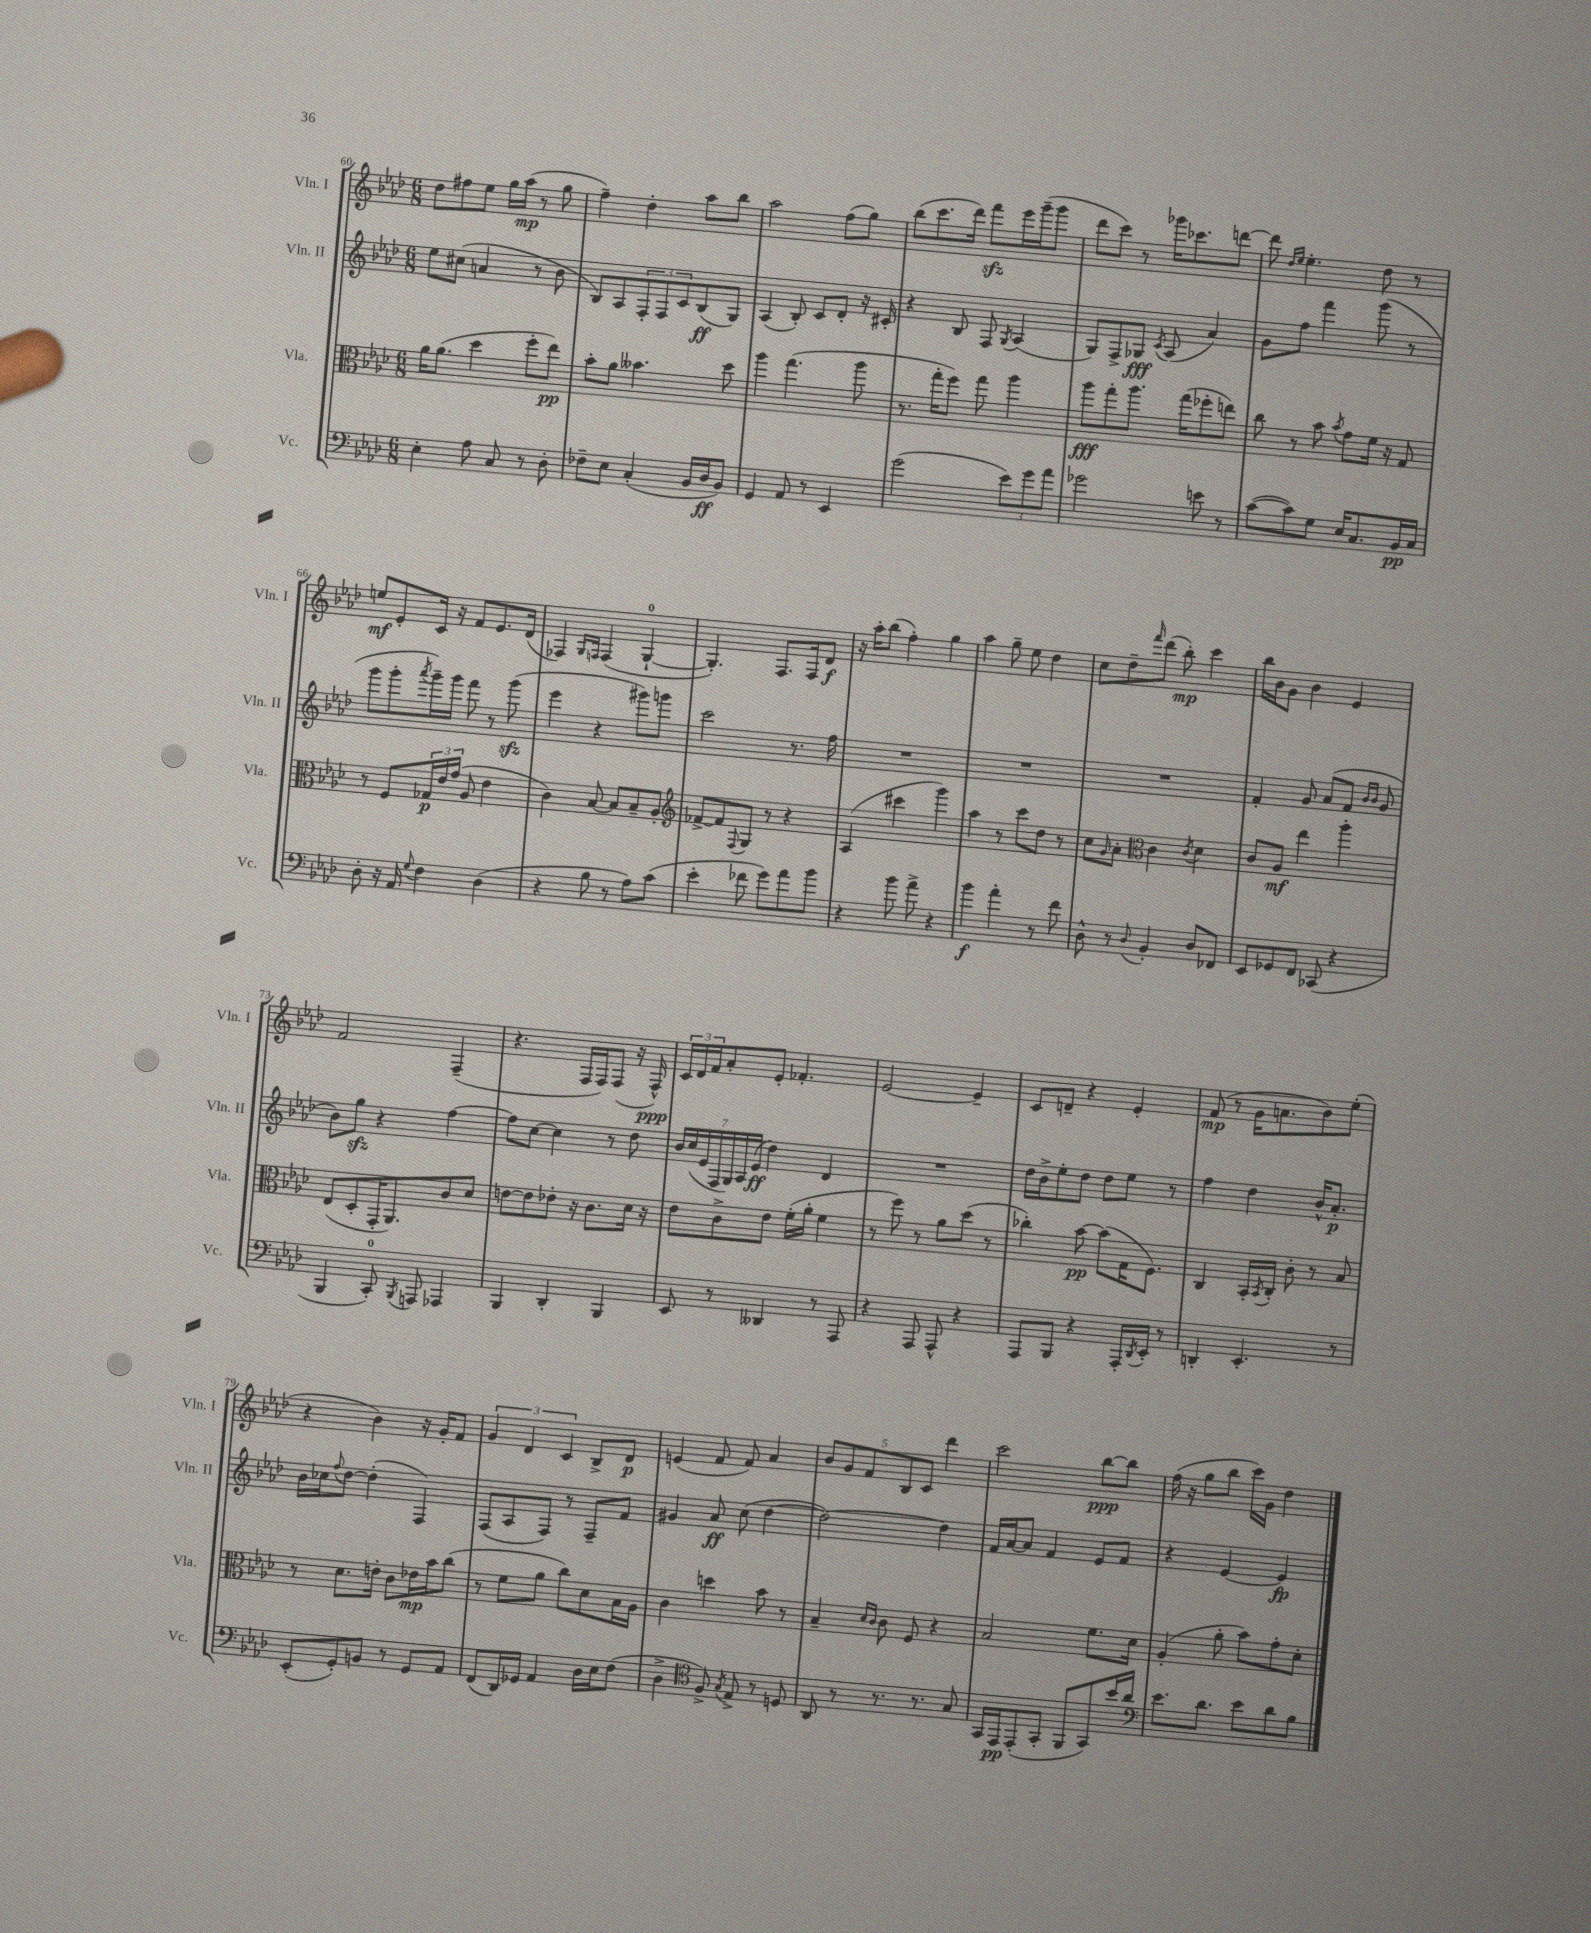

**kern	**dynam	**kern	**dynam	**kern	**dynam	**kern	**dynam
*part4	*part4	*part3	*part3	*part2	*part2	*part1	*part1
*staff4	*staff4	*staff3	*staff3	*staff2	*staff2	*staff1	*staff1
*I"Vc.	*	*I"Vla.	*	*I"Vln. II	*	*I"Vln. I	*
*I'Vc.	*	*I'Vla.	*	*I'Vln. II	*	*I'Vln. I	*
*clefF4	*	*clefC3	*	*clefG2	*	*clefG2	*
*k[b-e-a-d-]	*	*k[b-e-a-d-]	*	*k[b-e-a-d-]	*	*k[b-e-a-d-]	*
*M6/8	*	*M6/8	*	*M6/8	*	*M6/8	*
=60	=60	=60	=60	=60	=60	=60	=60
4E-'\	.	16a-\KL	.	8ee-\L	.	8dd-\L	.
.	.	(8.a-\J	.	.	.	.	.
.	.	.	.	(8cc#X\J	.	8ff#X\	.
8A-\	.	4dd-\	.	4an/	.	8ee-\J	.
8C/	.	.	.	.	.	16gg\LL	.
.	.	.	.	.	.	(16aa-\JJ	mp
8r	.	8ff'\L	.	8r	.	8r	.
8D-'\	.	8ee-\J)	pp	8b-\	.	8gg\	.
=61	=61	=61	=61	=61	=61	=61	=61
8F-X~\L	.	8b-'\L	.	8B-/L)	.	4ff~\)	.
8E-\J	.	8a-\J	.	8A-/	.	.	.
(4C'/	.	4.b--X\	.	12F'/	.	4dd-'\	.
.	.	.	.	12F/	.	.	.
.	.	.	.	12c/	.	.	.
16BB-/LL	.	.	.	(8B-/	ff	8aa-\L	.
16D-/J	ff	.	.	.	.	.	.
8BB-/J)	.	8dd-\	.	8G/J)	.	8bb-\J	.
=62	=62	=62	=62	=62	=62	=62	=62
4GG/	.	4aa-\	.	(4A-/	.	2aa-\	.
8AA-/	.	(4.gg\	.	8B-'/)	.	.	.
8r	.	.	.	8c/L	.	.	.
4EE-/	.	.	.	8d-'/J	.	(8ff\L	.
.	.	8aa-\	.	16r	.	8gg\J)	.
.	.	.	.	16c#X'/	.	.	.
=63	=63	=63	=63	=63	=63	=63	=63
(2g\	.	8.r	.	4r	.	(8bb-\L	.
.	.	.	.	.	.	8.ccc\	.
.	.	16gg'\KL	.	.	.	.	.
.	.	8ff\J)	.	8B-/	.	.	.
.	.	.	.	.	.	16ddd-\Jk)	.
.	.	8gg\	.	8F/	.	8fffzz\L	.
.	.	.	.	8qG/	.	.	.
12e-\L)	.	4aa-\	.	(4A-/	.	16eee-\L	.
.	.	.	.	.	.	(16ggg~\J	.
12g\	.	.	.	.	.	.	.
.	.	.	.	.	.	8ggg\J	.
12a-\J	.	.	.	.	.	.	.
=64	=64	=64	=64	=64	=64	=64	=64
2g-X\	.	8aa-\L	fff	8G/L)	.	8ddd-\L	.
.	.	8gg'\	.	8F^/	.	8ccc\J)	.
.	.	8.aa-\J	.	8G-X/J	fff	8r	.
.	.	.	.	8qc/	.	.	.
.	.	.	.	(8A-/	.	16ggg-X\KL	.
.	.	(16gg\KL	.	.	.	8.ccc-X\	.
8en\	.	8ff-X'\	.	4a-/)	.	.	.
8r	.	8een\J)	.	.	.	[8dddn\J	.
=65	=65	=65	=65	=65	=65	=65	=65
([8c\L	.	8cc\	.	8g\L	.	8ddd\]	.
.	.	.	.	.	.	16qqdd-/LL	.
.	.	.	.	.	.	16qqee-/JJ	.
8c\])	.	8r	.	8ff\J	.	4.ee-'\	.
8G\J	.	8b-\	.	4fff\	.	.	.
.	.	8qb-/	.	.	.	.	.
16E-/KL	.	8g\L	.	.	.	.	.
8.C/	.	.	.	.	.	.	.
.	.	16f\Jk	.	(8ggg\	.	8dd-\	.
.	.	16r	.	.	.	.	.
16BB-/L	pp	8G/	.	8r	.	8r	.
16C/JJ	.	.	.	.	.	.	.
!!LO:LB:g=z
=66	=66	=66	=66	=66	=66	=66	=66
8D-'\	.	8r	.	8ggg\L	.	8een/L	mf
16r	.	8F/L	.	8ggg'\	.	8e-'/	.
16AA-/	.	.	.	.	.	.	.
8qqG/	.	.	.	8qaaa-/	.	.	.
4F\	.	24G-X/L	p	16ggg~\L)	.	16c/Jk	.
.	.	24e-/	.	.	.	.	.
.	.	.	.	16ggg\JJ	.	16r	.
.	.	(24g/JJ	.	.	.	.	.
.	.	8A-/	.	8fff\	.	8f/L	.
(4D-\	.	4e-\	.	8r	.	8.e-/	.
.	.	.	.	(8gggzz\	.	.	.
.	.	.	.	.	.	(16d-/Jk	.
=67	=67	=67	=67	=67	=67	=67	=67
4r	.	4c\)	.	4eee-\	.	4F-X/)	.
.	.	.	.	.	.	16qqG/LL	.
.	.	.	.	.	.	16qqFn/JJ	.
8B-\	.	[8B-/	.	4r	.	(4F/	.
8r	.	8B-/L]	.	.	.	.	.
8A-\L)	.	8B-~/	.	8ggg#X\L)	.	[4G`/	.
(8c\J	.	8A-'/J	.	8gggn\J	.	.	.
=68	=68	=68	=68	=68	=68	=68	=68
*	*	*clefG2	*	*	*	*	*
4e-'\	.	[8f-X^/L	.	2ccc\	.	4.G'/])	.
.	.	8f-/]	.	.	.	.	.
.	.	8qqF/	.	.	.	.	.
8f-X\	.	8G/J	.	.	.	.	.
8g\L)	.	8r	.	.	.	8.F/L	.
8a-\	.	4r	.	8.r	.	.	.
.	.	.	.	.	.	16F/k	.
8b-\J	.	.	.	.	.	8d-/J	f
.	.	.	.	16ff\	.	.	.
=69	=69	=69	=69	=69	=69	=69	=69
4r	.	(4A-/	.	2.r	.	16r	.
.	.	.	.	.	.	16aa-'\KL	.
.	.	.	.	.	.	(8bb-\J	.
8b-\	.	4ccc#X\	.	.	.	4ff'\)	.
8a-^\	.	.	.	.	.	.	.
4r	.	4ggg\)	.	.	.	4gg\	.
=70	=70	=70	=70	=70	=70	=70	=70
4b-\	f	4aa-\	.	2.r	.	4aa-\	.
4a-'\	.	8r	.	.	.	8gg~\	.
.	.	8ccc\L	.	.	.	8ee-\	.
8r	.	8dd-\J	.	.	.	4dd-\	.
8f\	.	8r	.	.	.	.	.
=71	=71	=71	=71	=71	=71	=71	=71
8D-^^\	.	8cc\L	.	2.r	.	8cc\L	.
.	.	16qqg/	.	.	.	.	.
8r	.	8a-'\J	.	.	.	8dd-~\	.
8qqD-/	.	.	.	.	.	.	.
*	*	*clefC3	*	*	*	*	*
.	.	.	.	.	.	16qqfff/	.
4BB-'/	.	4c\	.	.	.	(8ddd-\J	.
.	.	.	.	.	.	8bb-'\)	mp
.	.	8qc/	.	.	.	.	.
8D-/L	.	4d-\	.	.	.	4ccc\	.
8FF-X/J	.	.	.	.	.	.	.
=72	=72	=72	=72	=72	=72	=72	=72
8EE-/L	.	8c/L	.	4f'/	.	16bb-\LL	.
.	.	.	.	.	.	16b-\J	.
8GG-X/	.	8A-/J	mf	.	.	8g\J	.
8FF/J	.	4ee-\	.	8g/	.	4b-\	.
(8CC-X/	.	.	.	(8a-/L	.	.	.
4r	.	4aa-'\	.	8f/J	.	4e-/	.
.	.	.	.	16qqb-/LL	.	.	.
.	.	.	.	16qqb-/JJ	.	.	.
.	.	.	.	8g/	.	.	.
!!LO:LB:g=z
=73	=73	=73	=73	=73	=73	=73	=73
4BBB-/	.	(8E-/L	.	8b-\L)	.	2f/	.
.	.	8D-'/	.	8ggzz\J	.	.	.
8CC'/)	.	16GG'/K	.	4r	.	.	.
.	.	8.AA-/)	.	.	.	.	.
8qBBB-/	.	.	.	.	.	.	.
8AAAn/	.	.	.	.	.	.	.
4AAA-X/	.	8c/	.	[4ff\	.	(4F~/	.
.	.	8d-/J	.	.	.	.	.
=74	=74	=74	=74	=74	=74	=74	=74
4BBB-/	.	[8en\L	.	8ff\L]	.	4.r	.
.	.	8e\]	.	[8cc\J	.	.	.
4DD-'/	.	8e-X'\J	.	4cc\]	.	.	.
.	.	16r	.	.	.	16F/LL	.
.	.	8.c\L	.	.	.	16F/J)	.
4BBB-/	.	.	.	8r	.	(8F/J	.
.	.	16d-\Jk	.	8dd-\	.	16r	.
.	.	16r	.	.	.	16F^^/)	ppp
=75	=75	=75	=75	=75	=75	=75	=75
8EE-/	.	8e-\L	.	28b-/LL	.	24c/LL	.
.	.	.	.	(28cc/	.	.	.
.	.	.	.	.	.	24d-/	.
.	.	.	.	28e-/	.	.	.
.	.	.	.	.	.	24f/J	.
.	.	.	.	28F/	.	.	.
8r	.	8c^\	.	.	.	8a-'/	.
.	.	.	.	28G/)	.	.	.
.	.	.	.	28A-/	.	.	.
.	.	.	.	(28e-/JJ	ff	.	.
4DD--X/	.	8e-\J	.	4dd-\)	.	8e-'/J	.
.	.	(16f'\LL	.	.	.	4.f-X'/	.
.	.	16a-'\JJ	.	.	.	.	.
8r	.	4f\	.	4d-/	.	.	.
8AAA-/	.	.	.	.	.	.	.
=76	=76	=76	=76	=76	=76	=76	=76
4r	.	8r	.	2.r	.	[2e-/	.
.	.	8ff\)	.	.	.	.	.
8AAA-/	.	8r	.	.	.	.	.
8AAA-^^/	.	8a-\L	.	.	.	.	.
4r	.	(8dd-\J	.	.	.	4e-~/]	.
.	.	8r	.	.	.	.	.
=77	=77	=77	=77	=77	=77	=77	=77
8AAA-/L	.	4cc-X'\)	.	16dd-\LL	.	8c/L	.
.	.	.	.	16b-^\J	.	.	.
8BBB-/J	.	.	.	8ee-'\	.	8dn~/J	.
4r	.	[8b-\	pp	8dd-\J	.	4r	.
.	.	(8b-\L]	.	8dd-\L	.	.	.
16AAA-'/LL	.	16G\K	.	8ee-\J	.	4e-'/	.
8qDD-/	.	.	.	.	.	.	.
16EE-'/JJ	.	8.F\J)	.	.	.	.	.
8r	.	.	.	8r	.	.	.
=78	=78	=78	=78	=78	=78	=78	=78
4DDn'/	.	4C/	.	4ff\	.	(8f/	mp
.	.	.	.	.	.	8r	.
4.EE-'/	.	16BB-'/LL	.	4dd-\	.	16g\KL	.
.	.	8qBB-/	.	.	.	.	.
.	.	16C'/JJ	.	.	.	8.an\	.
.	.	8c'\	.	.	.	.	.
.	.	8r	.	16b-^^/KL	.	8b-\)	.
.	.	.	.	8.a-'/J	p	.	.
8r	.	8B-/	.	.	.	(8ee-'\J	.
!!LO:LB:g=z
=79	=79	=79	=79	=79	=79	=79	=79
(8EE-'/L	.	8r	.	16b-\LL	.	4r	.
.	.	.	.	16cc-X\J	.	.	.
.	.	.	.	8qqff/	.	.	.
8GG'/)	.	8.d-\L	.	[8dd-\J	.	.	.
8BBn/J	.	.	.	(4dd-'\]	.	4b-\)	.
.	.	16en'\Jk	.	.	.	.	.
8r	.	8c\L	.	.	.	.	.
8GG/L	.	16e-X\L	mp	4F/)	.	16r	.
.	.	16b-\J	.	.	.	16g'/KL	.
8AA-/J	.	(8cc\J	.	.	.	8f/J	.
=80	=80	=80	=80	=80	=80	=80	=80
(8FF/L	.	8r	.	(8F/L	.	6g/	.
16DD-/L)	.	8f\L	.	8A-/	.	.	.
.	.	.	.	.	.	6d-/	.
16GG-X/JJ	.	.	.	.	.	.	.
4AA-/	.	8a-\J	.	8F/J)	.	.	.
.	.	.	.	.	.	6c/	.
.	.	8cc\L)	.	8r	.	.	.
16D-\LL	.	8d-\	.	8F~/L	.	8B-^/L	.
16E-\J	.	.	.	.	.	.	.
(8F\J	.	16B-\L	.	8f/J	.	8d-/J	p
.	.	16A-\JJ	.	.	.	.	.
=81	=81	=81	=81	=81	=81	=81	=81
4D-^\	.	4c\	.	4g#X/	.	(4en/	.
*clefC4	*	*	*	*	*	*	*
8F^/)	.	4ddn\	.	8a-/	ff	8f/	.
8qG/	.	.	.	.	.	.	.
8E-^/	.	.	.	(8cc\	.	8f/)	.
8r	.	8b-\	.	[4dd-\	.	4a-/	.
8Dn/	.	8r	.	.	.	.	.
=82	=82	=82	=82	=82	=82	=82	=82
8AA-/	.	4B-~/	.	2dd-\_)	.	10b-/L	.
.	.	.	.	.	.	10g/	.
8r	.	.	.	.	.	.	.
.	.	.	.	.	.	10f/	.
.	.	16qqd-/LL	.	.	.	.	.
.	.	16qqc/JJ	.	.	.	.	.
8.r	.	8c\	.	.	.	.	.
.	.	.	.	.	.	10B-/	.
.	.	8F/	.	.	.	.	.
.	.	.	.	.	.	10c/J	.
8.r	.	.	.	.	.	.	.
.	.	4r	.	4dd-\]	.	4ddd-\	.
8G/	.	.	.	.	.	.	.
=83	=83	=83	=83	=83	=83	=83	=83
16GG/LL	.	2B-/	.	16f/LL	.	2ccc\	.
16EE-/J	pp	.	.	[16a-/J	.	.	.
(8EE-'/	.	.	.	8a-/J]	.	.	.
8GG'/J	.	.	.	4f/	.	.	.
8FF/L	.	.	.	.	.	.	.
8GG/)	.	8.f\L	.	8e-/L	.	[8bb-\L	ppp
16b-/L	.	.	.	8f/J	.	8bb-\J]	.
16a-/JJ	.	16d-\Jk	.	.	.	.	.
=84	=84	=84	=84	=84	=84	=84	=84
*clefF4	*	*	*	*	*	*	*
8.e-\L	.	(4A-'/	.	4r	.	(16ff\	.
.	.	.	.	.	.	16r	.
.	.	.	.	.	.	8gg\L	.
8.d-\J	.	.	.	.	.	.	.
.	.	8a-'\	.	[4e-/	.	8bb-\J	.
8e-\L	.	8b-\L)	.	.	.	16ccc\LL)	.
.	.	.	.	.	.	16g\JJ	.
8d-\	.	8g'\	.	4e-/]	fp	4dd-\	.
8B-\J	.	8d-'\J	.	.	.	.	.
==	==	==	==	==	==	==	==
*-	*-	*-	*-	*-	*-	*-	*-
